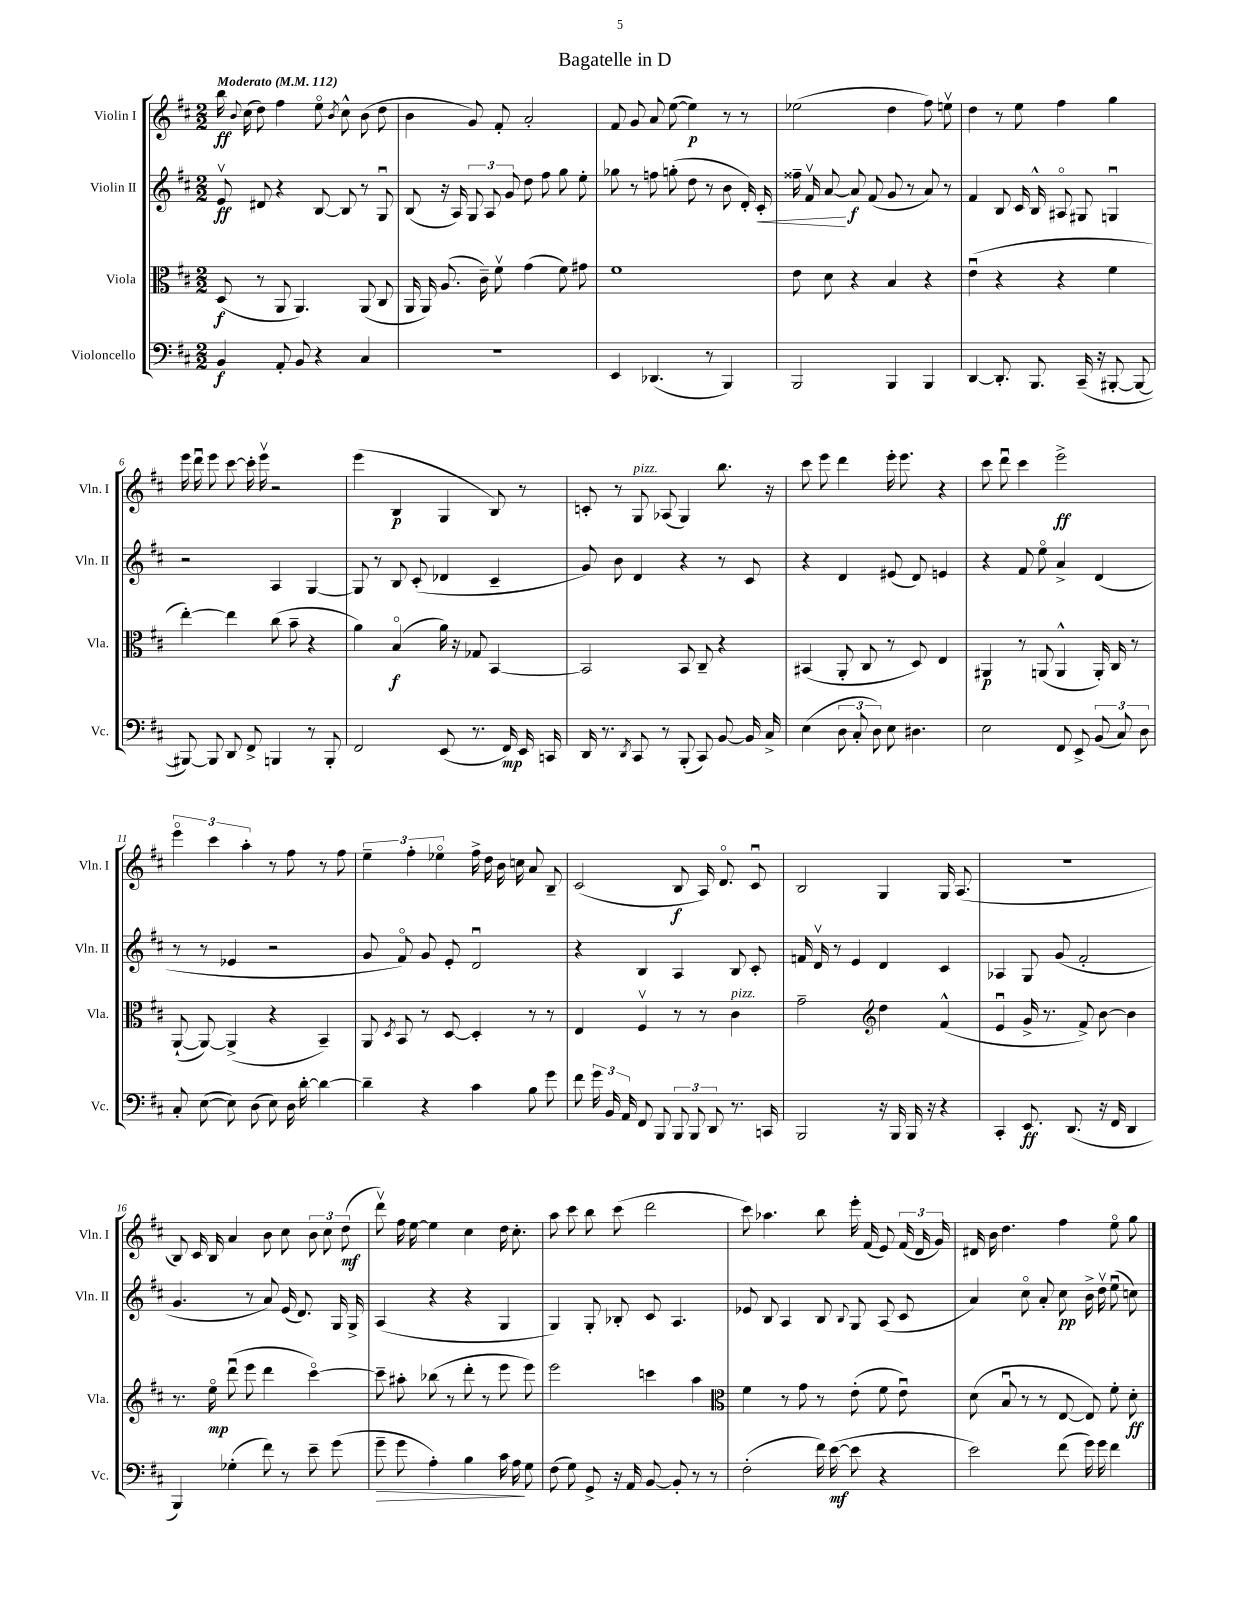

**kern	**kern	**kern	**kern
*staff4	*staff3	*staff2	*staff1
*clefF4	*clefC3	*clefG2	*clefG2
*k[f#c#]	*k[f#c#]	*k[f#c#]	*k[f#c#]
*M2/2	*M2/2	*M2/2	*M2/2
*MM112	*MM112	*MM112	*MM112
4BB	(8D	8ev	16bb
.	.	.	8qqb
.	.	.	(16cc#
.	8r	8d#	8dd)
8AA'	8AA	4r	4ff#
8BB	4.AA)	.	.
4r	.	[8B	8eeo
.	.	.	8qb
.	.	8B]	8cc#^^
4C#	(8AA	8r	(8b
.	8C#	8Gu	8dd
=	=	=	=
1r	16AA	(8B	4b
.	16AA)	.	.
.	(8.A	16r	.
.	.	16A)	.
.	.	12G	8g)
.	16c#~)	.	.
.	.	12A	.
.	8f#v	.	8f#'
.	.	12g	.
.	(4g	8dd	2a'
.	.	8ff#	.
.	8f#)	8gg	.
.	8g#	8ee'	.
=	=	=	=
4EE	1f#	8gg-	8f#
.	.	8r	8g
(4.DD-	.	8ff	8a
.	.	(8gg'	([8ee
.	.	8dd	4ee])
8r	.	8r	.
4BBB)	.	8b	8r
.	.	16d')	8r
.	.	16c#'	.
=	=	=	=
2BBB	8e	16ff##~	(2ee-
.	.	16f#v	.
.	8d	[8a	.
.	4r	8a]	.
.	.	(8f#	.
4BBB	4B	8g	4dd
.	.	8r	.
4BBB	4r	8a)	8ff#)
.	.	8r	8eev
=	=	=	=
[4DD	(4eu	4f#	4dd
8.DD']	4r	8B	8r
.	.	16c#	8ee
8.BBB	.	16B^^	.
.	4r	8A#o	4ff#
(16CC#~	.	8G#	.
16r	.	.	.
[8BBB#'	4f#	4Gu	4gg
8BBB#_	.	.	.
=	=	=	=
8BBB#_)	[4ee')	2r	16eee
.	.	.	16dddu
8BBB#]	.	.	8eee
8DD	4ee]	.	[8ccc#
8FF#^	.	.	16ccc#']
.	.	.	16eeev
4BBB	(8cc#	4A	2r
.	8b~	.	.
8r	4r	[4G	.
8BBB'	.	.	.
=	=	=	=
2FF#	4a)	8G]	(4eee
.	.	8r	.
.	(4Bo	8B	4B
.	.	(8c#'	.
(8EE	16a)	4d-	4G
.	16r	.	.
8.r	8G-	.	.
.	[4BB	4c#~	8B)
16FF#)	.	.	.
16EE	.	.	8r
16CC	.	.	.
=	=	=	=
16DD	2BB]	8g)	8c'
8.r	.	.	.
.	.	8b	8r
8qDD	.	.	.
8CC#	.	4d	8G
8r	.	.	(8A-
(8BBB'	8BB	4r	4G)
8CC#)	8C#~	.	.
[8BB	4r	8r	8.bb
16BB]	.	8c#	.
16C#^	.	.	16r
=	=	=	=
(4E	(4BB#	4r	8ccc#
.	.	.	8eee
12D	8AA'	4d	4ddd
12C#'	.	.	.
.	8C#	.	.
12D)	.	.	.
8E	8r	(8e#	16eee'
.	.	.	8.eee
4.D#	8D)	8d)	.
.	4E	4e	4r
=	=	=	=
2E	4AA#	4r	8ccc#
.	.	.	8dddu
.	8r	8f#	4ccc#
.	(8AA	8eeo	.
8FF#	4AA^^	4a^	2eee^
8EE^	.	.	.
(12BB	16AA')	(4d	.
.	16C#	.	.
12C#)	.	.	.
.	8r	.	.
12D	.	.	.
=	=	=	=
8C#'	([8AA`	8r	6eeeo
([8E	8AA_)	8r	.
.	.	.	6ccc#
8E])	(4AA^]	4e-	.
.	.	.	6aa'
(8D	.	.	.
8E)	4r	2r	8r
16D	.	.	8ff#
[16d'	.	.	.
4d_	4BB~)	.	8r
.	.	.	8ff#
=	=	=	=
4d~]	8AA	8g	6ee~
.	8qD	.	.
.	8BB	8f#o)	.
.	.	.	6ff#'
4r	8r	8g	.
.	.	.	6ee-o
.	[8D	8e'	.
4c#	4D']	2du	16ff#^
.	.	.	16dd
.	.	.	16b
.	.	.	16cc
8B	8r	.	8a
8g	8r	.	8B~
=	=	=	=
8f#	4E	4r	(2c#
24g	.	.	.
24BB	.	.	.
24AA	.	.	.
8FF#	4F#v	4B	.
8BBB	.	.	.
12BBB	8r	4A	8B
12BBB	.	.	.
.	8r	.	16A)
12DD	.	.	.
.	.	.	8.do
8.r	4c#	8B	.
.	.	8c#'	8c#u
16CC	.	.	.
=	=	=	=
2BBB	2g~	16f	2B
.	.	16dv	.
.	.	8r	.
.	.	4e	.
*	*clefG2	*	*
16r	4dd	4d	4G
16BBB	.	.	.
16BBB	.	.	.
16r	.	.	.
4r	(4f#^^	4c#	16G
.	.	.	(8.A
=	=	=	=
4CC#'	4eu	4A-	1r
8.EE	16g^	8G	.
.	8.r	.	.
.	.	(8g	.
(8.DD	.	.	.
.	8f#^)	2f#'	.
16r	[8b	.	.
16FF#	.	.	.
4DD	4b]	.	.
=	=	=	=
4BBB)	8.r	4.g	8B)
.	.	.	16c#
.	16eeo	.	16B
(4G-'	(8dddu	.	4a
.	8eee	8r	.
8f#)	4ddd	8a)	8b
8r	.	(16e	8cc#
.	.	8.d)	.
8e~	[4ccc#o)	.	12b
.	.	.	12cc#
(8g	.	16G	.
.	.	.	(12dd
.	.	16G^	.
=	=	=	=
8g~	8ccc#~]	(4A	8dddv)
8g	8aa#'	.	16ff#
.	.	.	[16ee
4A')	(8bb-	4r	4ee]
.	8r	.	.
4B	8ddd'	4r	4cc#
.	8r	.	.
16c#	8eee	4G	16dd
16A	.	.	8.cc#'
8G	8eee)	.	.
=	=	=	=
(8F#	2eee	4G)	8aa
8G)	.	.	8ccc#
8GG^	.	8G'	8bb
16r	.	8B-'	(8ccc#
16AA	.	.	.
[8BB	4ccc	8c#	2ddd
8BB']	.	4.A	.
8r	4aa	.	.
8r	.	.	.
=	=	=	=
*	*clefC3	*	*
(2F#'	4f#	8e-	8ccc#)
.	.	8B	4.aa-
.	8r	4A	.
.	8g	.	.
16f#)	8r	8B	8bb
([16e	.	.	.
.	.	8qqB	.
8e]	(8e'	8G	16eee'
.	.	.	(16f#
4r	8f#	(8A	8e)
.	8eu)	8c#	(24f#
.	.	.	24d
.	.	.	24g)
=	=	=	=
2e)	(8d	4a)	16d#
.	.	.	16b
.	8Bu	.	4.dd
.	8r	8cc#o	.
.	8r	8a'	.
(8f#	[8E	8cc#	4ff#
16g)	8E])	16b^	.
16g	.	16ddv	.
4f#	8f#'	(8eeu	8eeo
.	8d'	8cc)	8gg
==	==	==	==
*-	*-	*-	*-
